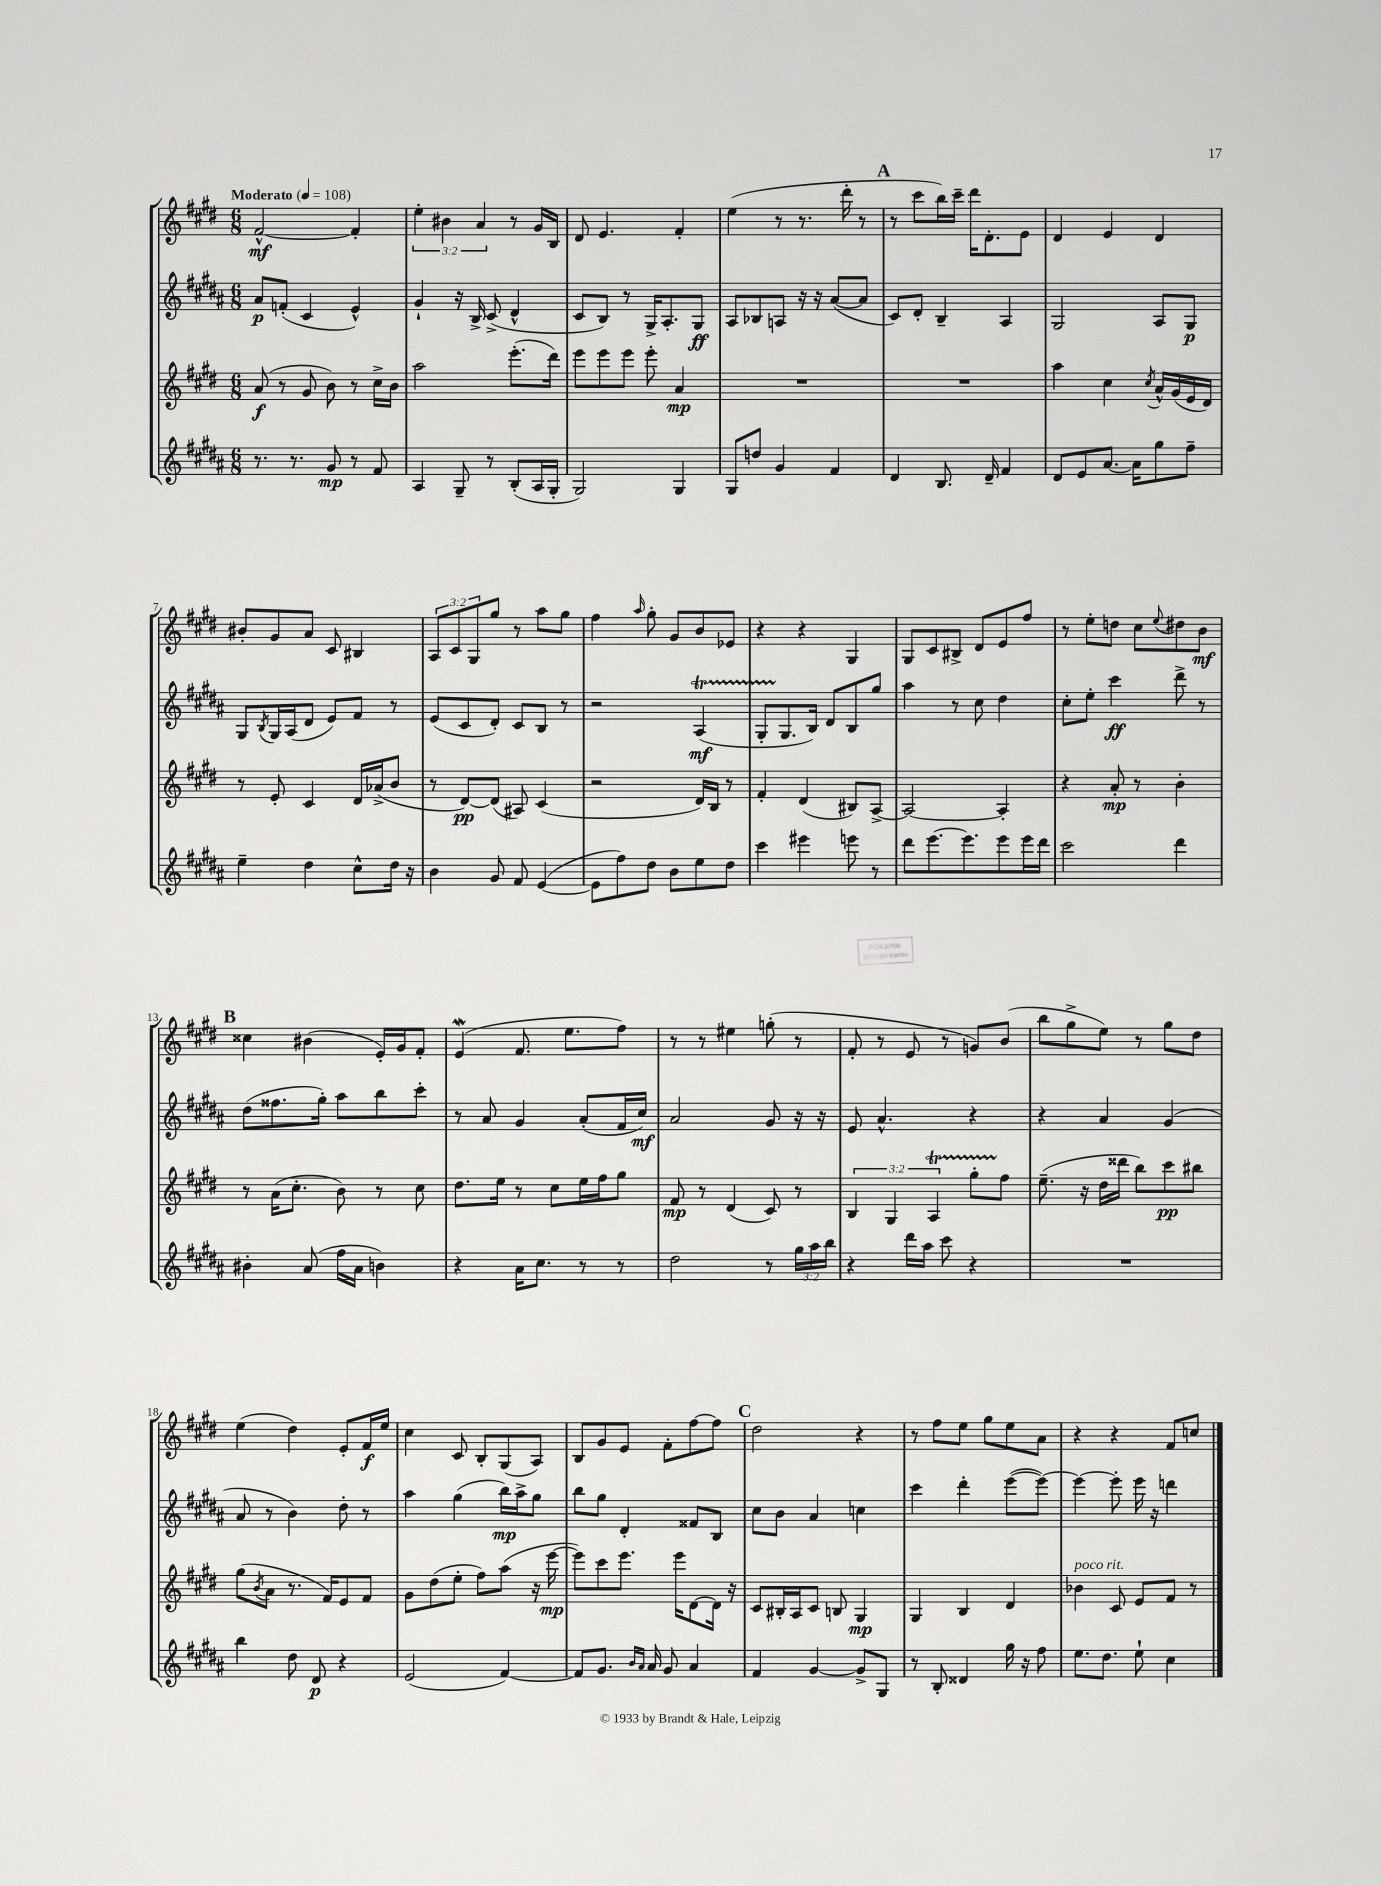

**kern	**kern	**kern	**kern
*staff4	*staff3	*staff2	*staff1
*clefG2	*clefG2	*clefG2	*clefG2
*k[f#c#g#d#a#]	*k[f#c#g#d#]	*k[f#c#g#d#a#]	*k[f#c#g#d#]
*M6/8	*M6/8	*M6/8	*M6/8
*MM108	*MM108	*MM108	*MM108
8.r	(8a	8a#	[2f#^^
.	8r	(8f'	.
8.r	.	.	.
.	8g#	4c#	.
8g#	8b)	.	.
8r	8r	4e^^)	4f#']
8f#	16cc#^	.	.
.	16b	.	.
=	=	=	=
4A#	2aa	4g#`	6ee'
.	.	.	6b#
8G#~	.	16r	.
.	.	16B^	.
.	.	.	6a
8r	.	(8c#^	.
(8B'	(8.eee'	4d#^^	8r
16A#	.	.	16g#
16G#'	16ddd#)	.	16B
=	=	=	=
2G#)	8eee	8c#	8d#
.	8eee	8B)	4.e
.	8eee	8r	.
.	8eee'	16G#^	.
.	.	8.A#'	.
4G#	4a	.	4f#'
.	.	8G#	.
=	=	=	=
8G#	2.r	8A#	(4ee
8dd	.	8B-	.
4g#	.	8A	8r
.	.	16r	8.r
.	.	16r	.
4f#	.	([8a#	.
.	.	.	16ddd#'
.	.	8a#]	8r
=	=	=	=
4d#	2.r	8c#)	8r
.	.	8d#'	8ccc#
8.B	.	4B~	16bb)
.	.	.	16ccc#~
.	.	.	16ddd#
16d#~	.	.	8.d#'
4f#	.	4A#	.
.	.	.	8e
=	=	=	=
8d#	4aa	2G#	4d#
8e	.	.	.
[8.a#	4cc#	.	4e
16a#]	.	.	.
.	8qcc#	.	.
8gg#	16a^^	8A#	4d#
.	(16g#	.	.
8ff#~	16e	8G#	.
.	16d#)	.	.
=	=	=	=
4ee~	8r	8G#	8b#'
.	.	8qB	.
.	8e'	16G#	8g#
.	.	(16A#	.
4dd#	4c#	8d#	8a
.	.	8e)	8c#
8cc#^^	16d#	8f#	4B#
.	(16a-^	.	.
16dd#	8b	8r	.
16r	.	.	.
=	=	=	=
4b	8r	(8e	12A
.	.	.	12c#
.	[8d#)	8c#	.
.	.	.	12G#
8g#	(8d#]	8d#')	8gg#
8f#	8A#)	8c#	8r
([4e	(4c#	8B	8aa
.	.	8r	8gg#
=	=	=	=
8e]	2r	2r	4ff#
8ff#)	.	.	.
.	.	.	16qqaa
8dd#	.	.	8gg#'
8b	.	.	8g#
8ee	16d#)	(4A#	8b
.	16B	.	.
8dd#	8r	.	8e-
=	=	=	=
4ccc#	4f#'	8G#'	4r
.	.	8.G#	.
4eee#	(4d#	.	4r
.	.	16B)	.
.	.	8d#	.
8eee	8B#)	8B	4G#
8r	[8A^	8gg#	.
=	=	=	=
8ddd#	2A_	4aa#	8G#
[8.eee	.	.	8c#
.	.	8r	8B#^
8.eee]	.	.	.
.	.	8cc#	8d#
8eee	4A']	4dd#	8e
16eee	.	.	8ff#
16ddd#	.	.	.
=	=	=	=
2ccc#	4r	8cc#'	8r
.	.	8ee'	8ee'
.	8a'	4ccc#	8dd
.	8r	.	8cc#
.	.	.	8qqee
4ddd#	4b'	8ddd#^	8dd#
.	.	8r	8b
=	=	=	=
4b#'	8r	(8dd#	4cc##
.	(16a	8.ff##	.
.	8.cc#'	.	.
(8a#	.	.	(4b#
.	.	16gg#')	.
16ff#	8b)	8aa#	.
16a#	.	.	.
4b)	8r	8bb	16e')
.	.	.	16g#
.	8cc#	8ccc#'	8f#'
=	=	=	=
4r	8.dd#	8r	(4e
.	.	8a#	.
.	16ee	.	.
16a#	8r	4g#	8.f#
8.cc#	.	.	.
.	8cc#	.	.
.	.	.	8.ee
8r	16ee	(8a#'	.
.	16ff#	.	.
8r	8gg#	16f#	8ff#)
.	.	16cc#)	.
=	=	=	=
2dd#	8f#	2a#	8r
.	8r	.	8r
.	(4d#	.	4ee#
8r	8c#)	8g#	(8gg'
24gg#	8r	16r	8r
24aa#	.	.	.
.	.	16r	.
24bb	.	.	.
=	=	=	=
4r	6B	8e	8f#'
.	.	4.a#^^	8r
.	6G#	.	.
16ddd#	.	.	8e
16aa#	.	.	.
.	6A	.	.
8ccc#	.	.	8r
4r	8gg#'	4r	8g)
.	8ff#	.	(8b
=	=	=	=
2.r	(8.ee~	4r	8bb
.	.	.	8gg#^
.	16r	.	.
.	16dd#	4a#	8ee)
.	16ddd##	.	.
.	8bb)	.	8r
.	8ccc#	(4g#	8gg#
.	8bb#	.	8dd#
=	=	=	=
4bb	(8gg#	8a#	(4ee
.	8qb	.	.
.	8a	8r	.
8dd#	8.r	4b)	4dd#)
8d#	.	.	.
.	16f#)	.	.
4r	8e	8dd#'	8e'
.	8f#	8r	16f#
.	.	.	16ee
=	=	=	=
(2e	8g#	4aa#	4cc#
.	(8dd#	.	.
.	8ee'	(4gg#	8c#
.	8ff#)	.	8B'
[4f#)	(8aa	16bb)	(8G#
.	.	16aa#^	.
.	16r	8gg#	8A)
.	[16eee	.	.
=	=	=	=
8f#]	8eee])	8bb	8B
8.g#	8ccc#	8gg#	8g#
.	8.eee	4d#'	8e
16qqb	.	.	.
16qqa#	.	.	.
16a#	.	.	.
8g#	.	.	8f#'
.	16eee	.	.
4a#	[8d#	8f##	[8ff#
.	16d#]	8B	8ff#]
.	16r	.	.
=	=	=	=
4f#	8c#	8cc#	2dd#
.	16B#'	8b	.
.	16A	.	.
[4g#	8c#	4a#	.
.	8B	.	.
8g#^]	4G#	4cc	4r
8G#	.	.	.
=	=	=	=
8r	4G#	4ccc#	8r
8B'	.	.	8ff#
4d##	4B	4ddd#'	8ee
.	.	.	8gg#
16gg#	4d#	([8eee	8ee
16r	.	.	.
8ff#	.	8eee_)	8a
=	=	=	=
8.ee	4b-	4eee_	4r
8.dd#	.	.	.
.	8c#	8eee']	4r
8ee`	8e	16eee	.
.	.	16r	.
4cc#	8f#	4ddd	8f#
.	8r	.	8cc
==	==	==	==
*-	*-	*-	*-
